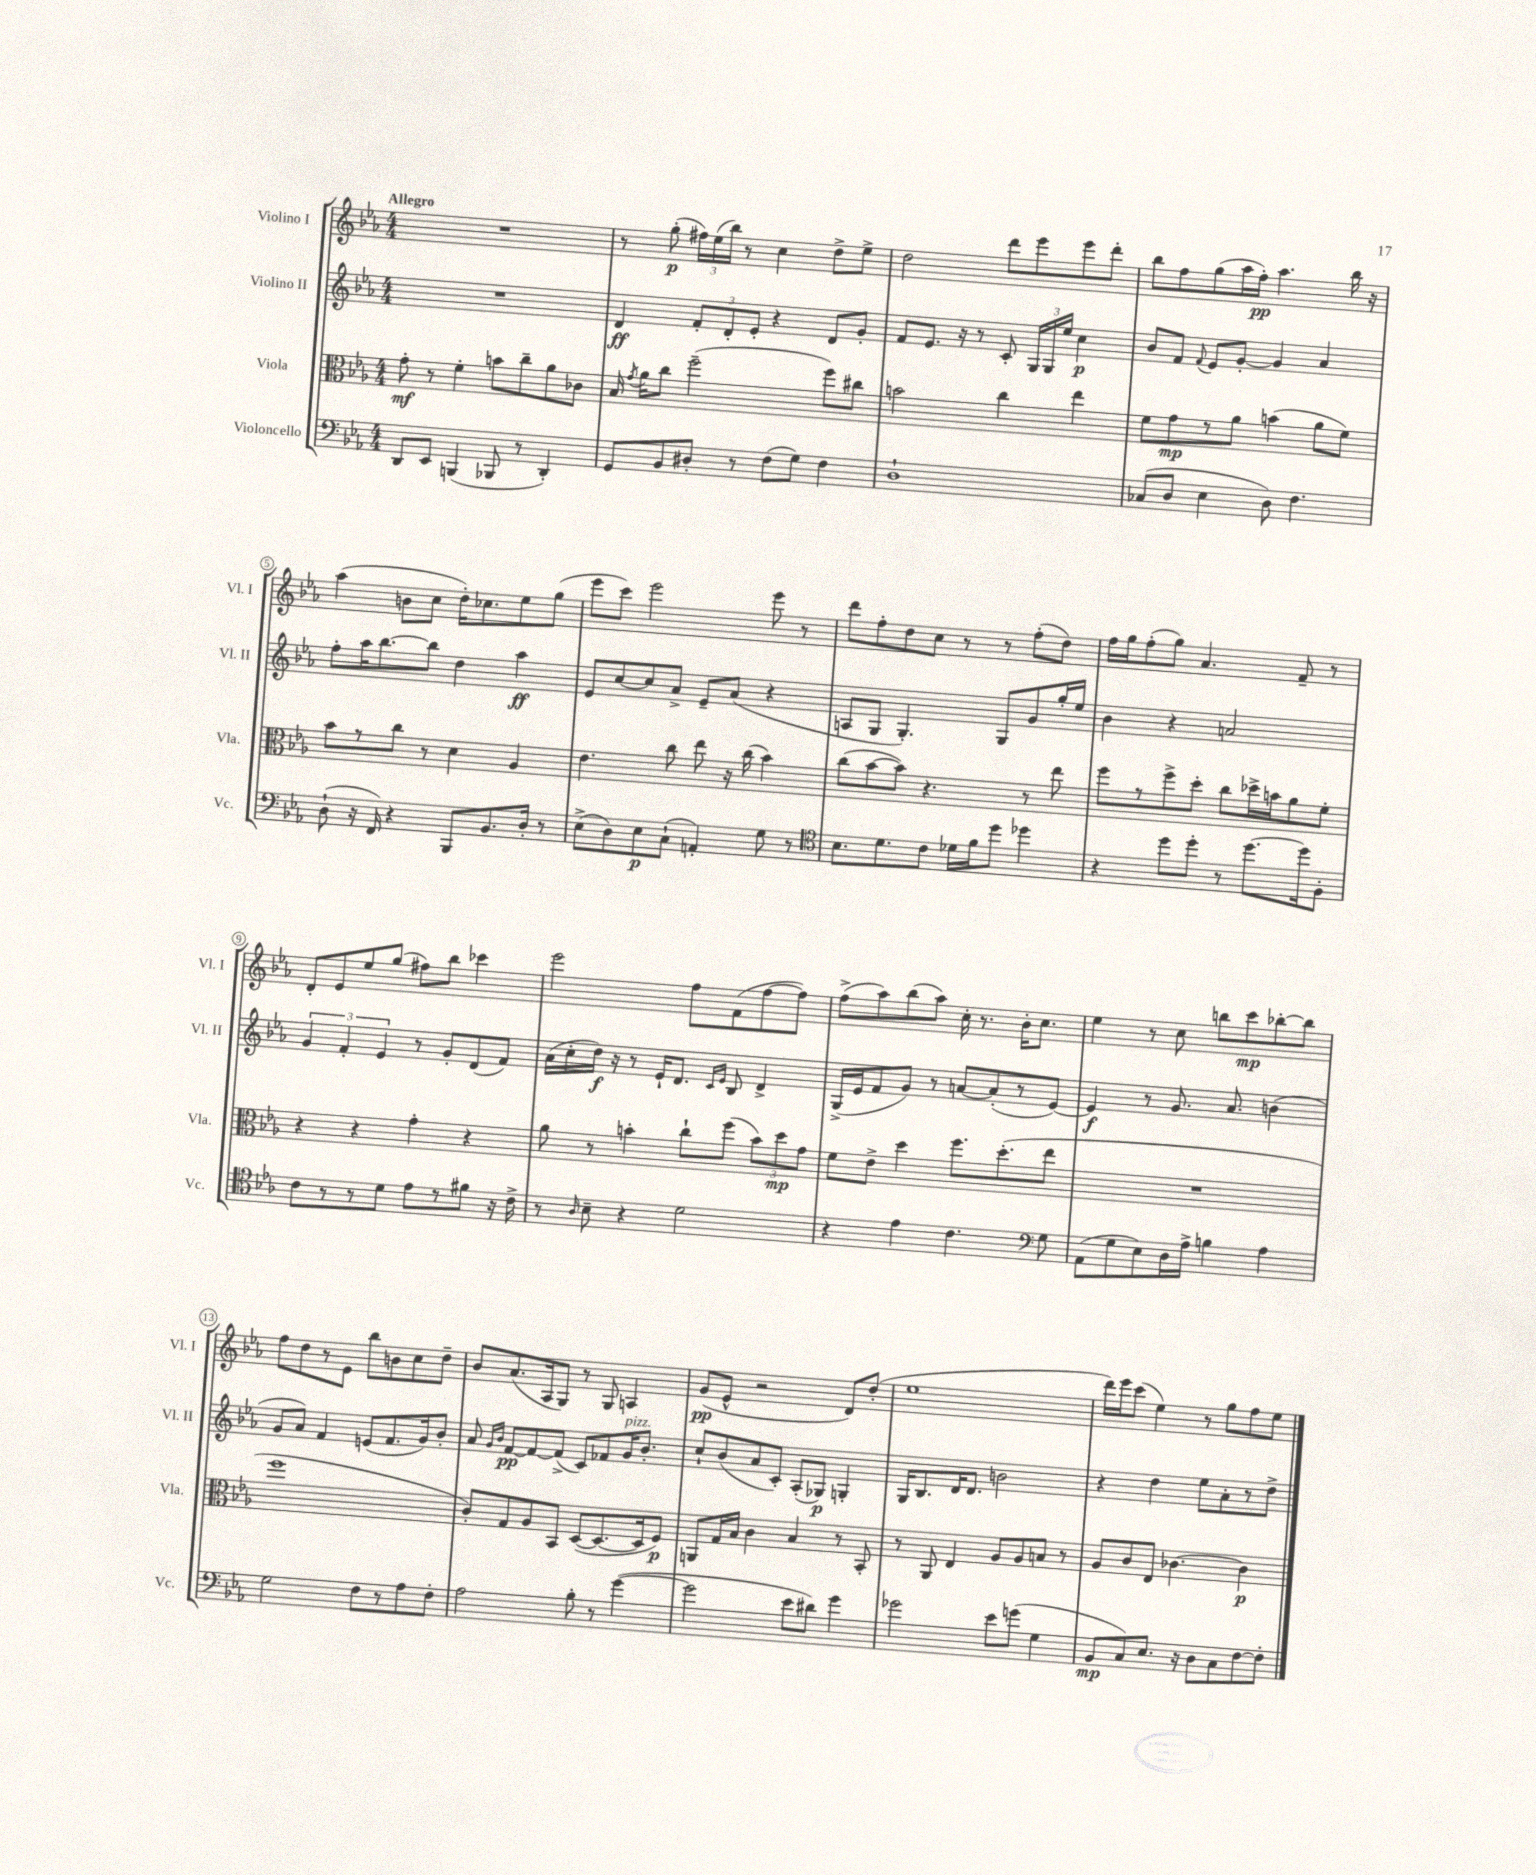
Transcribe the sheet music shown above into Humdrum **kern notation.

**kern	**dynam	**kern	**dynam	**kern	**dynam	**kern	**dynam
*part4	*part4	*part3	*part3	*part2	*part2	*part1	*part1
*staff4	*staff4	*staff3	*staff3	*staff2	*staff2	*staff1	*staff1
*I"Violoncello	*	*I"Viola	*	*I"Violino II	*	*I"Violino I	*
*I'Vc.	*	*I'Vla.	*	*I'Vl. II	*	*I'Vl. I	*
*clefF4	*	*clefC3	*	*clefG2	*	*clefG2	*
*k[b-e-a-]	*	*k[b-e-a-]	*	*k[b-e-a-]	*	*k[b-e-a-]	*
*M4/4	*	*M4/4	*	*M4/4	*	*M4/4	*
=1	=1	=1	=1	=1	=1	=1	=1
!	!	!	!	!	!	!LO:TX:a:B:t=Allegro	!
8DD/L	.	8g'\	mf	1r	.	1r	.
8EE-/J	.	8r	.	.	.	.	.
(4BBBn/	.	4f'\	.	.	.	.	.
8BBB-X/	.	8bn\L	.	.	.	.	.
8r	.	8cc~\	.	.	.	.	.
4DD'/)	.	8a-\	.	.	.	.	.
.	.	8c-X\J	.	.	.	.	.
=2	=2	=2	=2	=2	=2	=2	=2
8GG/L	.	16B-/	.	4d/	ff	8r	.
.	.	8qg/	.	.	.	.	.
.	.	16a-\KL	.	.	.	.	.
8BB-/	.	8cc\J	.	.	.	(8gg'\	p
8D#X'/J	.	(2ff~\	.	12f'/L	.	24ff#X\LL)	.
.	.	.	.	.	.	(24ee-\	.
.	.	.	.	12d'/	.	24bb-\JJ)	.
8r	.	.	.	.	.	8r	.
.	.	.	.	12e-'/J	.	.	.
(8F\L	.	.	.	4r	.	4cc\	.
8G\J)	.	.	.	.	.	.	.
4F\	.	8ff\L)	.	8d/L	.	8dd^\L	.
.	.	8cc#X\J	.	8g'/J	.	8ee-^\J	.
=3	=3	=3	=3	=3	=3	=3	=3
1D`	.	2bn\	.	8f/L	.	2dd\	.
.	.	.	.	8.e-/J	.	.	.
.	.	.	.	16r	.	.	.
.	.	.	.	8r	.	.	.
.	.	4cc\	.	8c'/	.	8ddd\L	.
.	.	.	.	24G/LL	.	8eee-\	.
.	.	.	.	24G/	.	.	.
.	.	.	.	24ee-/JJ	.	.	.
.	.	4ee-\	.	4cc\	p	8eee-\	.
.	.	.	.	.	.	8ddd'\J	.
=4	=4	=4	=4	=4	=4	=4	=4
(8C-X/L	.	8f\L	.	8b-/L	.	8bb-\L	.
8D/J	.	8g\	mp	8f/J	.	8ff\	.
.	.	.	.	8qqf/	.	.	.
4E-\	.	8r	.	8e-/L	.	(8gg\	.
.	.	8a-\J	.	[8g'/J	.	16aa-\L	.
.	.	.	.	.	.	16ff'\JJ)	pp
8D\)	.	(4bn\	.	4g/]	.	4.aa-\	.
4.F\	.	.	.	.	.	.	.
.	.	8a-\L	.	4a-/	.	.	.
.	.	8f\J)	.	.	.	16bb-\	.
.	.	.	.	.	.	16r	.
!!LO:LB:g=z
=5	=5	=5	=5	=5	=5	=5	=5
(8D`\	.	8b-\L	.	8ff'\L	.	(4aa-\	.
16r	.	8r	.	16aa-\K	.	.	.
16FF/)	.	.	.	[8.bb-\	.	.	.
4r	.	8cc\J	.	.	.	8bn\L	.
.	.	8r	.	8bb-\J]	.	8cc\J	.
8BBB-/L	.	4d\	.	4dd\	.	16dd'\KL)	.
.	.	.	.	.	.	8.cc-X\	.
8.BB-/	.	.	.	.	.	.	.
.	.	4A-/	.	4aa-\	ff	8ee-\	.
16D'/Jk	.	.	.	.	.	.	.
8r	.	.	.	.	.	(8gg\J	.
=6	=6	=6	=6	=6	=6	=6	=6
(8E-^\L	.	4.e-\	.	8e-/L	.	8eee-\L	.
8D\)	.	.	.	[8cc/	.	8ccc\J)	.
8E-\	p	.	.	8cc/]	.	2eee-\	.
(8C`\J	.	8cc\	.	8a-^/J	.	.	.
4AAn'/)	.	8ee-\	.	8e-~/L	.	.	.
.	.	16r	.	(8a-/J	.	.	.
.	.	(16cc\	.	.	.	.	.
8G\	.	4b-\)	.	4r	.	8eee-\	.
8r	.	.	.	.	.	8r	.
=7	=7	=7	=7	=7	=7	=7	=7
*clefC4	*	*	*	*	*	*	*
8.B-\L	.	(8cc\L	.	8An/L	.	8ddd\L	.
.	.	[8b-\	.	8G/J	.	8ff'\	.
8.d\	.	.	.	.	.	.	.
.	.	8b-\J])	.	4.G'/)	.	8dd\	.
8c\J	.	4.r	.	.	.	8cc\J	.
16d-X\LL	.	.	.	.	.	8r	.
16f\J	.	.	.	.	.	.	.
8dd\J	.	.	.	8G/L	.	8r	.
4dd-X\	.	8r	.	8g/	.	(8ff'\L	.
.	.	8ee-\	.	16gg'/L	.	8dd\J)	.
.	.	.	.	16ee-/JJ	.	.	.
=8	=8	=8	=8	=8	=8	=8	=8
4r	.	8ff\L	.	4b-\	.	16ff\LL	.
.	.	.	.	.	.	16gg\J	.
.	.	8r	.	.	.	(8ff'\	.
8dd\L	.	8ff^\	.	4r	.	8gg\J)	.
8dd'\J	.	8dd'\J	.	.	.	4.a-/	.
8r	.	8cc\L	.	2an/	.	.	.
[8.dd\L	.	16dd-X^\L	.	.	.	.	.
.	.	16bn\J	.	.	.	.	.
.	.	8a-\	.	.	.	8f~/	.
16dd\k]	.	.	.	.	.	.	.
8F'\J	.	8f'\J	.	.	.	8r	.
!!LO:LB:g=z
=9	=9	=9	=9	=9	=9	=9	=9
8c\L	.	4r	.	6g/	.	8d'/L	.
8r	.	.	.	.	.	8e-/	.
.	.	.	.	6f'/	.	.	.
8r	.	4r	.	.	.	8ee-/	.
.	.	.	.	6e-/	.	.	.
8d\J	.	.	.	.	.	(8gg/J	.
8e-\L	.	4g'\	.	8r	.	8ff#X\L)	.
8r	.	.	.	8g'/L	.	8bb-\J	.
8f#X\J	.	4r	.	(8d/	.	4ccc-X\	.
16r	.	.	.	8f/J)	.	.	.
16c^\	.	.	.	.	.	.	.
=10	=10	=10	=10	=10	=10	=10	=10
8r	.	8a-\	.	(16a-\LL	.	2eee-\	.
.	.	.	.	16cc'\	.	.	.
16qqA-/	.	.	.	.	.	.	.
8B-~\	.	8r	.	16dd\JJ)	f	.	.
.	.	.	.	16r	.	.	.
4r	.	4bn'\	.	8r	.	.	.
.	.	.	.	16e-`/KL	.	.	.
.	.	.	.	8.d/J	.	.	.
2d\	.	8cc`\L	.	.	.	8ff\L	.
.	.	.	.	16qqc/LL	.	.	.
.	.	.	.	16qqe-/JJ	.	.	.
.	.	(8ff\J	.	8B-/	.	(8f\	.
.	.	12b\L)	.	4d^/	.	[8ff\	.
.	.	12dd\	mp	.	.	.	.
.	.	.	.	.	.	8ff\J])	.
.	.	12g\J	.	.	.	.	.
=11	=11	=11	=11	=11	=11	=11	=11
4r	.	8f\L	.	(16G^/LL	.	(8ff^\L	.
.	.	.	.	16e-/J	.	.	.
.	.	8e-^\J	.	8f/	.	8aa-\)	.
4e-\	.	4dd\	.	8g/J)	.	(8bb-\	.
.	.	.	.	8r	.	8aa-\J)	.
4.c\	.	8.ff\L	.	[8an/L	.	16cc'\	.
.	.	.	.	.	.	8.r	.
.	.	.	.	(8a'/]	.	.	.
.	.	(8.dd'\	.	.	.	.	.
.	.	.	.	8r	.	16b-'\KL	.
.	.	.	.	.	.	8.cc\J	.
*clefF4	*	*	*	*	*	*	*
8G\	.	8ee-\J	.	[8e-/J)	.	.	.
=12	=12	=12	=12	=12	=12	=12	=12
(8AA-\L	.	1r	.	4e-/]	f	4ee-\	.
8G\	.	.	.	.	.	.	.
8E-\)	.	.	.	8r	.	8r	.
16D\L	.	.	.	8.g/	.	8cc\	.
16A-^\JJ	.	.	.	.	.	.	.
4Bn\	.	.	.	.	.	8bbn\L	.
.	.	.	.	8.a-/	.	.	.
.	.	.	.	.	.	8ccc\	mp
4A-\	.	.	.	(4bn\	.	[8bb-X'\	.
.	.	.	.	.	.	8bb-\J]	.
!!LO:LB:g=z
=13	=13	=13	=13	=13	=13	=13	=13
2G\	.	1ff	.	8g/L	.	8ff\L	.
.	.	.	.	8a-/J)	.	8dd\	.
.	.	.	.	4f/	.	8r	.
.	.	.	.	.	.	8e-\J	.
8F\L	.	.	.	(8en/L	.	8bb-\L	.
8r	.	.	.	8.f/	.	8bn\	.
8A-\	.	.	.	.	.	8cc\	.
.	.	.	.	16g/k)	.	.	.
8F'\J	.	.	.	8b-'/J	.	8dd~\J	.
=14	=14	=14	=14	=14	=14	=14	=14
2A-\	.	8c'/L)	.	8a-/	.	8b-/L	.
.	.	.	.	16qqg/LL	.	.	.
.	.	.	.	16qqb-/JJ	.	.	.
.	.	8G/	.	[8f/L	pp	(8.a-/	.
.	.	8A-/	.	8f/_	.	.	.
.	.	.	.	.	.	16A-/k	.
.	.	8BB-/J	.	(8f^/J]	.	8G/J)	.
8B-'\	.	([8D/L	.	8c/L)	.	8r	.
8r	.	8.D/_	.	8f-X/	.	8G/	.
!	!	!	!	!LO:TX:a:i:t=pizz.	!	!	!
([4g\	.	.	.	16g/K	.	4An/	.
.	.	16D/k]	.	8.b-'/J	.	.	.
.	.	8F/J)	p	.	.	.	.
=15	=15	=15	=15	=15	=15	=15	=15
2g\]	.	8AAn/L	.	8cc`/L	.	(8g/L	pp
.	.	16G/L	.	(8b-/	.	8e-^^/J	.
.	.	16B-/JJ	.	.	.	.	.
.	.	4c\	.	8a-/	.	2r	.
.	.	.	.	8c'/J)	.	.	.
8e-\L	.	4B-/	.	(8A-'/L	.	.	.
8d#X\J)	.	.	.	8G-X/J)	p	.	.
4g\	.	8r	.	4Gn'/	.	8d/L)	.
.	.	8BB-'/	.	.	.	(8dd'/J	.
=16	=16	=16	=16	=16	=16	=16	=16
2g-X\	.	8r	.	16G/KL	.	1ee-	.
.	.	.	.	8.B-/	.	.	.
.	.	8AA-/	.	.	.	.	.
.	.	4E-/	.	16d/K	.	.	.
.	.	.	.	8.d/J	.	.	.
8e-\L	.	8A-/L	.	2bn\	.	.	.
(8gn\J	.	8A-/	.	.	.	.	.
4G\	.	8Bn/J	.	.	.	.	.
.	.	8r	.	.	.	.	.
=17	=17	=17	=17	=17	=17	=17	=17
8BB-/L	mp	8A-/L	.	4r	.	16ddd\LL)	.
.	.	.	.	.	.	16eee-\J	.
8C/)	.	8c/	.	.	.	(8ccc\J	.
8.E-/J	.	8E-/J	.	4dd\	.	4ee-\)	.
.	.	[4.c-X\	.	.	.	.	.
16r	.	.	.	.	.	.	.
8D\L	.	.	.	8ee-\L	.	8r	.
8C\	.	.	.	8a-'\	.	8gg\L	.
[8F\	.	4c-\]	p	8r	.	8ff\	.
8F'\J]	.	.	.	8dd^\J	.	8ee-\J	.
==	==	==	==	==	==	==	==
*-	*-	*-	*-	*-	*-	*-	*-
